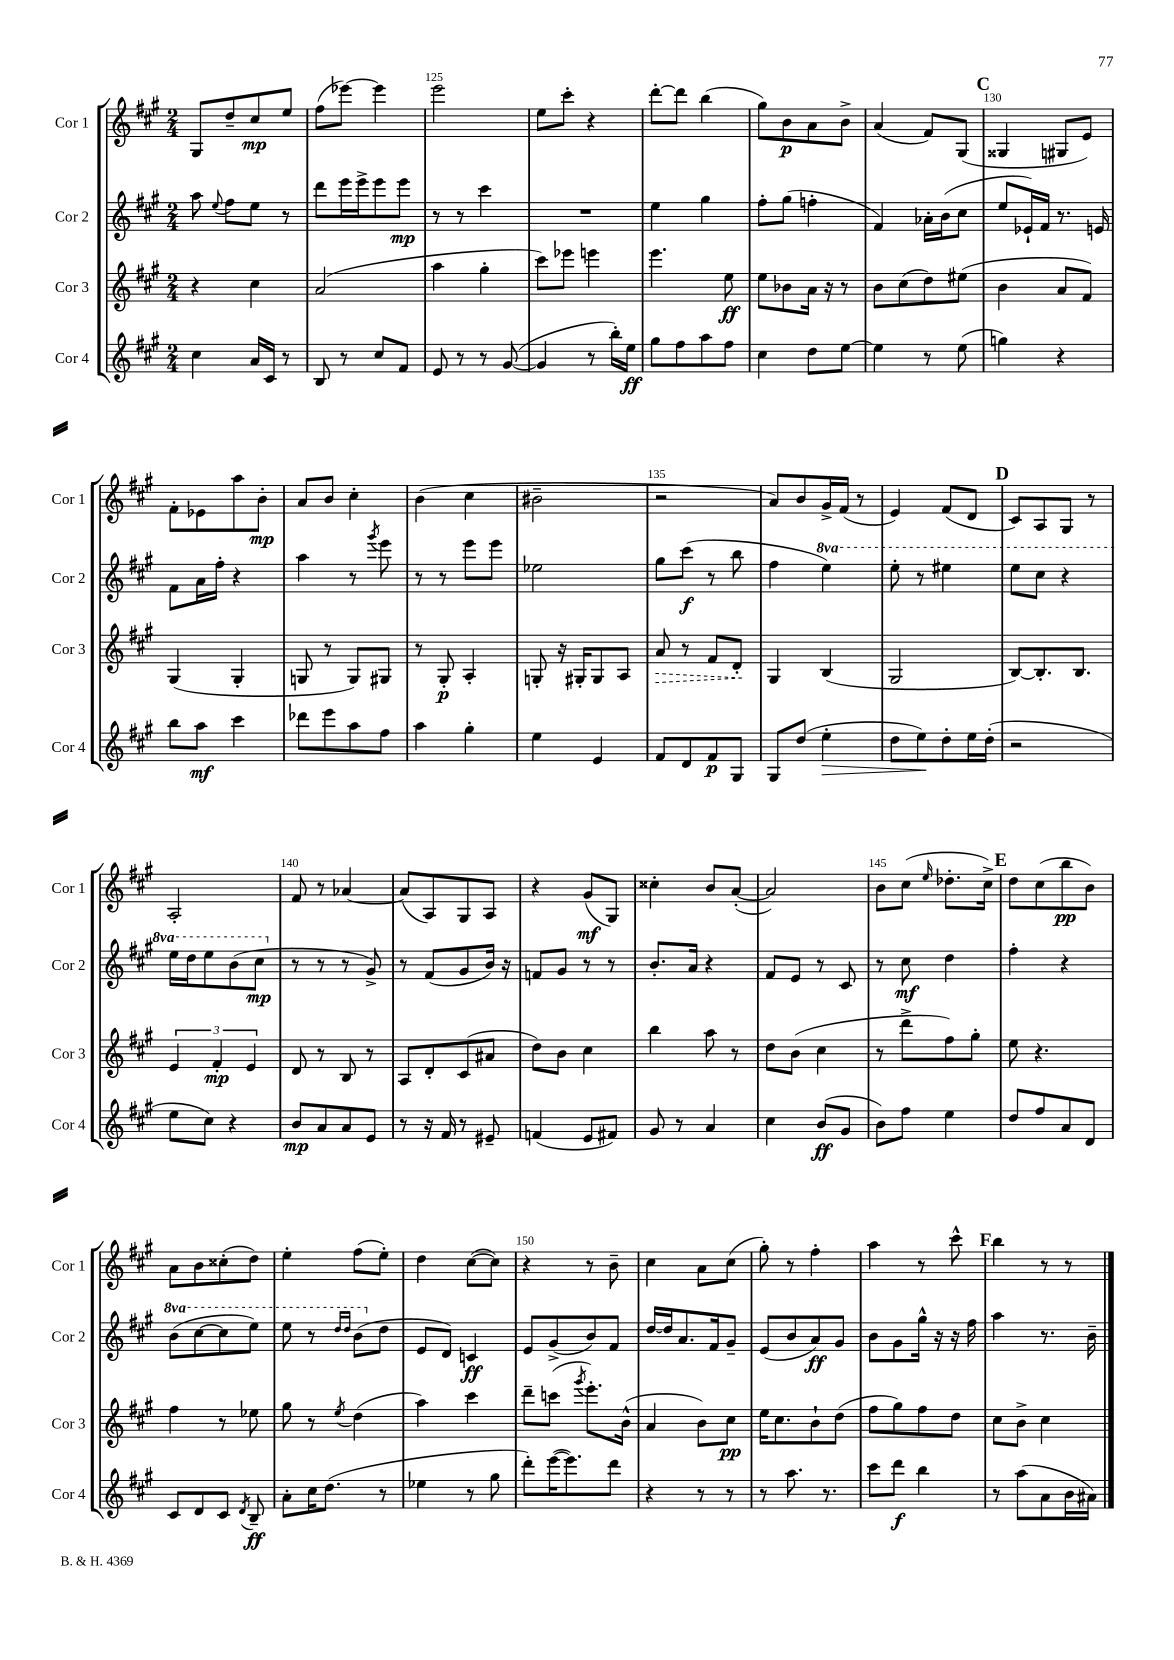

**kern	**kern	**kern	**kern
*staff4	*staff3	*staff2	*staff1
*clefG2	*clefG2	*clefG2	*clefG2
*k[f#c#g#]	*k[f#c#g#]	*k[f#c#g#]	*k[f#c#g#]
*M2/4	*M2/4	*M2/4	*M2/4
4cc#\	4r	8aa\	8G#/L
.	.	8qqee/	.
.	.	8ff#\L	8dd~/
16a/LL	4cc#\	8ee\J	8cc#/
16c#/JJ	.	.	.
8r	.	8r	8ee/J
=	=	=	=
8B/	(2a/	8ddd\L	(8ff#\L
8r	.	16eee\L	[8eee-\J)
.	.	16eee^\J	.
8cc#/L	.	8eee\	4eee-\]
8f#/J	.	8eee\J	.
=	=	=	=
8e/	4aa\	8r	2eee\
8r	.	8r	.
8r	4gg#'\	4ccc#\	.
([8g#/	.	.	.
=	=	=	=
4g#/]	8ccc#\L)	2r	8ee\L
.	8eee-\J	.	8ccc#'\J
8r	4eee\	.	4r
16bb'\LL)	.	.	.
16ee\JJ	.	.	.
=	=	=	=
8gg#\L	4.eee\	4ee\	[8ddd'\L
8ff#\	.	.	8ddd\]J
8aa\	.	4gg#\	(4bb\
8ff#\J	8ee\	.	.
=	=	=	=
4cc#\	8ee\L	8ff#'\L	8gg#\L)
.	8b-\	(8gg#\J	8b\
8dd\L	16a\Jk	4ff'\	8a\
.	16r	.	.
[8ee\J	8r	.	8b^\J
=	=	=	=
4ee\]	8b\L	4f#/)	(4a/
.	(8cc#\	.	.
8r	8dd\)	16a-'\LL	8f#/L)
.	.	(16b\J	.
(8ee\	(8ee#\J	8cc#\J	(8G#/J
=	=	=	=
4gg\)	4b\	8ee/L	4G##/
.	.	16e-`/L)	.
.	.	16f#/JJ	.
4r	8a/L	8.r	8G#/L
.	8f#/J)	.	8e/J)
.	.	16e/	.
=	=	=	=
8bb\L	(4G#/	8f#\L	8f#'\L
8aa\J	.	16a\L	8e-\
.	.	16ff#'\JJ	.
4ccc#\	4G#'/	4r	8aa\
.	.	.	8b'\J
=	=	=	=
8ddd-\L	8G/	4aa\	8a/L
8eee\	8r	.	8b/J
8aa\	8G/L)	8r	4cc#'\
.	.	8qggg#/	.
8ff#\J	8G#/J	8eee\	.
=	=	=	=
4aa\	8r	8r	(4b\
.	8G#'/	8r	.
4gg#'\	4A'/	8eee\L	4cc#\
.	.	8eee\J	.
=	=	=	=
4ee\	8G'/	2ee-\	2b#~\
.	16r	.	.
.	16G#'/LK	.	.
4e/	8G#/	.	.
.	8A/J	.	.
=	=	=	=
8f#/L	8a/	8gg#\L	2r
8d/	8r	(8ccc#\J	.
8f#/	8f#/L	8r	.
8G#/J	8d'/J	8bb\	.
=	=	=	=
8G#/L	4G#/	4ff#\	8a/L)
(8dd/J	.	.	8b/
4ee'\	(4B/	4eee\)	16g#^/L
.	.	.	(16f#/JJ
.	.	.	8r
=	=	=	=
8dd\L	2G#/	8eee'\	4e/)
8ee\)	.	8r	.
8dd'\	.	4eee#\	(8f#/L
16ee\L	.	.	8d/J
(16dd'\JJ	.	.	.
=	=	=	=
2r	[8B/L)	8eee\L	8c#/L)
.	8.B'/]	8ccc#\J	8A/
.	.	4r	8G#/J
.	8.B/J	.	.
.	.	.	8r
=	=	=	=
8ee\L	6e/	16eee\LL	2A'/
.	.	16ddd\J	.
8cc#\J)	.	8eee\	.
.	6f#'/	.	.
4r	.	(8bb\	.
.	6e/	.	.
.	.	8ccc#\J	.
=	=	=	=
8b/L	8d/	8r	8f#/
8a/	8r	8r	8r
8a/	8B/	8r	[4a-/
8e/J	8r	8g#^/)	.
=	=	=	=
8r	8A/L	8r	(8a-/]L
16r	8d'/	(8f#/L	8A/)
16f#/	.	.	.
8r	(8c#/	8g#/	8G#/
8e#~/	8a#/J	16b/Jk)	8A/J
.	.	16r	.
=	=	=	=
(4f/	8dd\L)	8f/L	4r
.	8b\J	8g#/J	.
8e/L	4cc#\	8r	(8g#/L
8f#/J)	.	8r	8G#/J)
=	=	=	=
8g#/	4bb\	8.b'/L	4cc##'\
8r	.	.	.
.	.	16a/Jk	.
4a/	8aa\	4r	8b/L
.	8r	.	([8a'/J
=	=	=	=
4cc#\	8dd\L	8f#/L	2a/])
.	(8b\J	8e/J	.
(8b/L	4cc#\	8r	.
8g#/J	.	8c#/	.
=	=	=	=
8b\L)	8r	8r	8b\L
8ff#\J	8ddd^\L	8cc#\	(8cc#\J
.	.	.	16qqee/
4ee\	8ff#\)	4dd\	8.dd-'\L
.	8gg#'\J	.	.
.	.	.	16cc#^\Jk)
=	=	=	=
8dd/L	8ee\	4ff#'\	8dd\L
8ff#/	4.r	.	(8cc#\
8a/	.	4r	8bb\
8d/J	.	.	8b\J)
=	=	=	=
8c#/L	4ff#\	(8bb\L	8a\L
8d/	.	[8ccc#\	8b\
8c#/J	8r	8ccc#\]	(8cc##'\
8qd/	.	.	.
8B~/	8ee-\	8eee\J)	8dd\J)
=	=	=	=
8a'\L	8gg#\	8eee\	4ee'\
16cc#\K	8r	8r	.
(8.dd\J	.	.	.
.	.	16qqddd/LL	.
.	8qee/	16qqddd/JJ	.
.	(4dd\	(8bb\L	(8ff#\L
8r	.	8dd\J	8ee'\J)
=	=	=	=
4ee-\	4aa\)	8e/L	4dd\
.	.	8d/J)	.
8r	4ccc#\	4c/	([8cc#\L
8gg#\	.	.	8cc#\]J)
=	=	=	=
8ddd'\L)	8ddd~\L	8e/L	4r
([16eee\K	(8ccc\J	(8g#^/	.
8.eee\])	.	.	.
.	8qggg#/	.	.
.	8.eee'\L)	8b/)	8r
8ddd\J	.	8f#/J	8b~\
.	(16b^^\Jk	.	.
=	=	=	=
4r	4a/	[16dd/LL	4cc#\
.	.	16dd/]J	.
.	.	8.a/	.
8r	8b\L)	.	8a\L
.	.	16f#/k	.
8r	8cc#\J	8g#~/J	(8cc#\J
=	=	=	=
8r	16ee\LK	(8e/L	8gg#'\)
.	8.cc#\	.	.
8.aa\	.	8b/	8r
.	8b`\	8a/)	4ff#'\
8.r	.	.	.
.	(8dd\J	8g#/J	.
=	=	=	=
8ccc#\L	8ff#\L	8b\L	4aa\
8ddd\J	8gg#\)	8g#\	.
4bb\	8ff#\	16gg#^^\Jk	8r
.	.	16r	.
.	8dd\J	16r	8ccc#^^\
.	.	16ff#\	.
=	=	=	=
8r	8cc#\L	4aa\	4bb\
(8aa\L	8b^\J	.	.
8a\	4cc#\	8.r	8r
16b\L	.	.	8r
16a#\JJ)	.	16b~\	.
==	==	==	==
*-	*-	*-	*-
